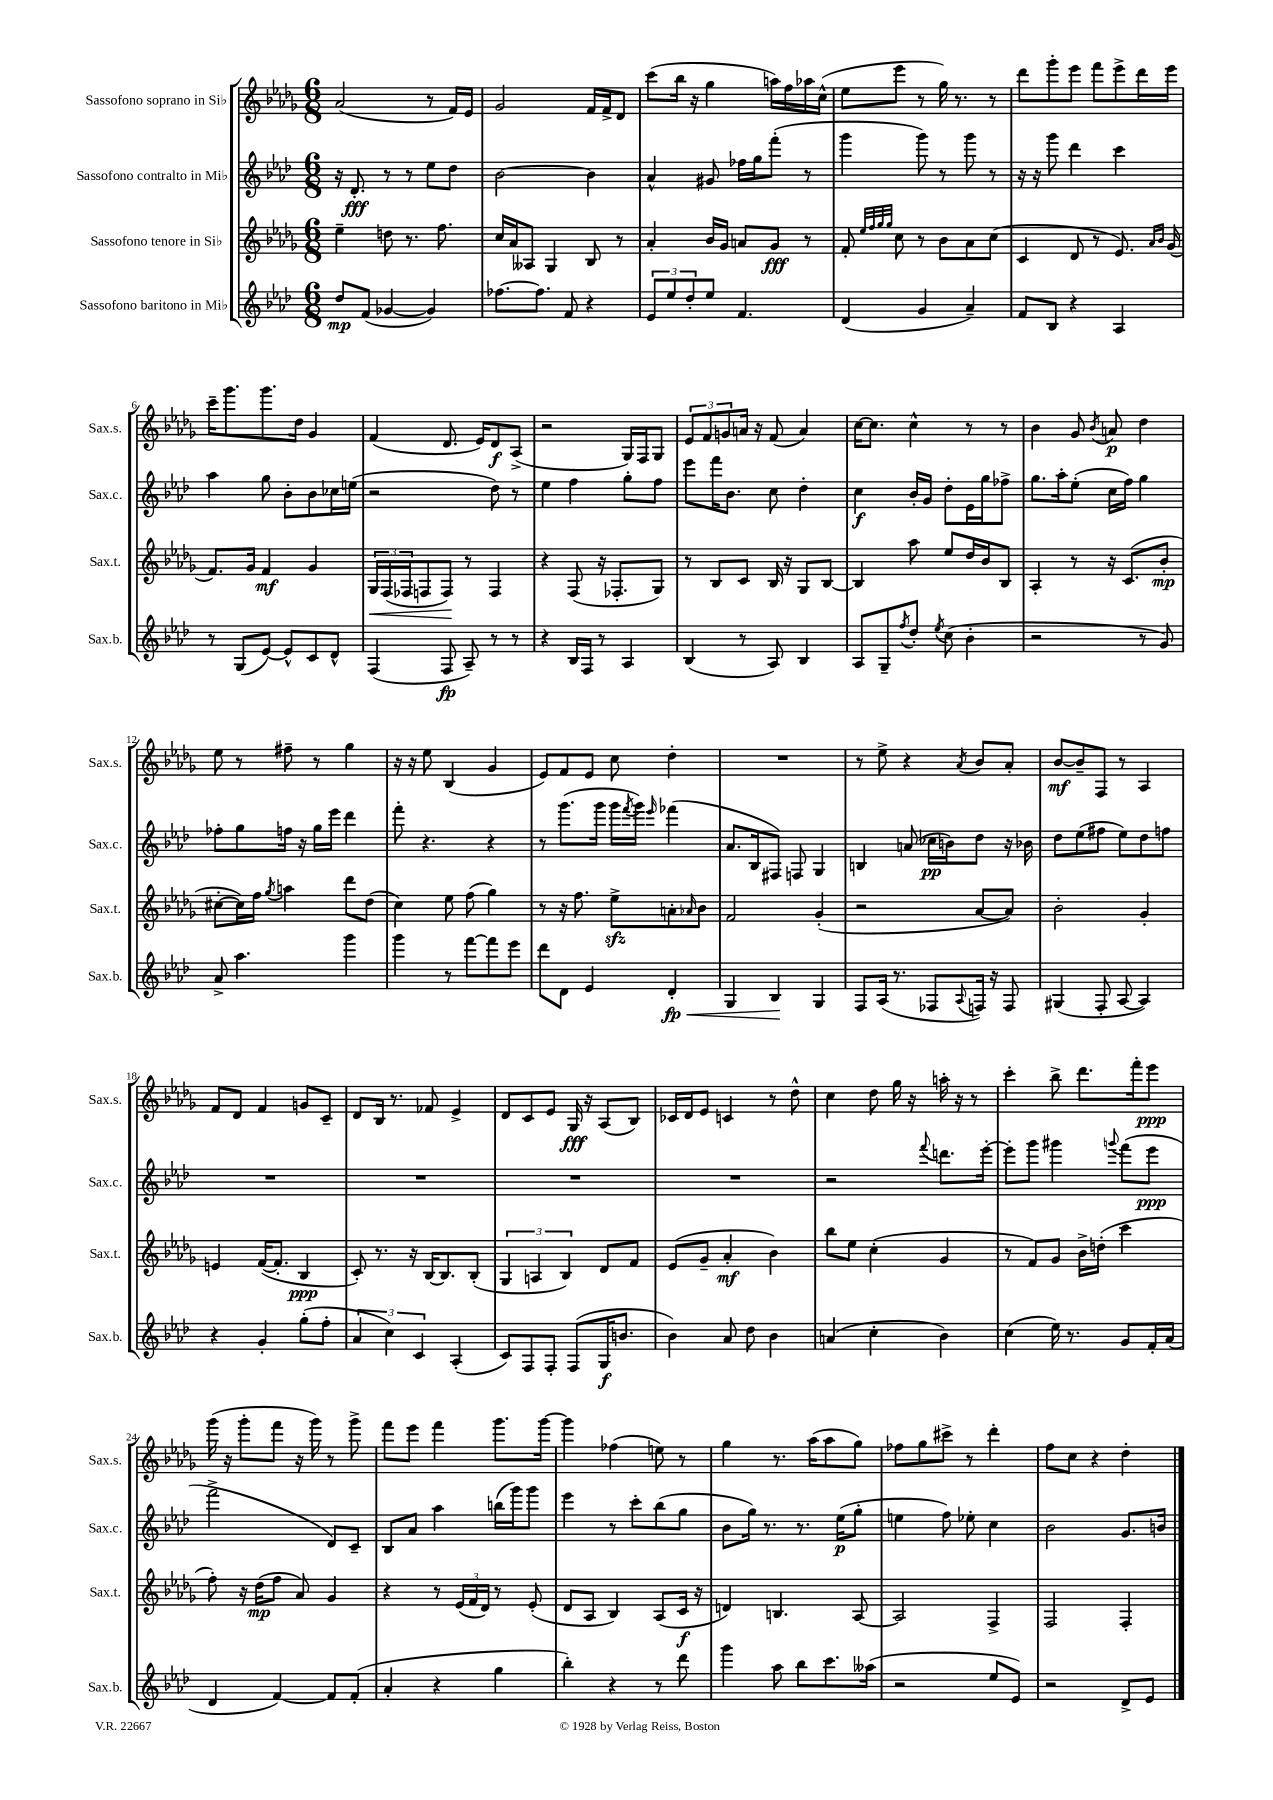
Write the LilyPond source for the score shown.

<<
\new StaffGroup <<
\new Staff = "s0" \with { instrumentName = "Sassofono soprano in Sib" shortInstrumentName = "Sax.s." } {
    \clef treble \key des \major \numericTimeSignature \time 6/8
    aes'2( r8 f'16) ees'16 |
    ges'2 f'16 f'16-> des'8 |
    c'''8( bes''16 r16 ges''4 a''16) f''16 aes''16 c''16-^( |
    ees''8 ees'''8 r8 ges''16) r8. r8 |
    des'''8 ges'''8-. ees'''8 f'''8 ees'''8-> des'''16 ees'''16 |
    c'''16-- ges'''8. ges'''8. des''16 ges'4 |
    f'4( des'8. ees'16) des'8\f aes8->( |
    r2 ges16) f16 ges8 |
    \tuplet 3/2 { ees'8 f'8 g'8 } a'16 r16 f'8( a'4) |
    c''16~ c''8. c''4-^ r8 r8 |
    bes'4 ges'8 \acciaccatura { bes'8 } a'8\p des''4 |
    ees''8 r8 fis''8-- r8 ges''4 |
    r16 r16 ees''8 bes4( ges'4 |
    ees'8) f'8 ees'8 c''8 des''4-. |
    R2. |
    r8 ees''8-> r4 \acciaccatura { aes'8 } bes'8 aes'8-. |
    bes'8~\mf bes'8-- f8 r8 aes4 |
    f'8 des'8 f'4 g'8 c'8-- |
    des'8 bes16 r8. fes'8 ees'4-> |
    des'8 c'8 ees'8 ges16\fff r16 aes8( bes8) |
    ces'16 des'16 ees'8 c'4 r8 des''8-^ |
    c''4 des''8 ges''16 r16 a''16-. r16 r8 |
    c'''4-. bes''8-> des'''8. f'''16-. ees'''8\ppp |
    ges'''16( r16 ges'''8-. f'''8 r16 ges'''16) r8 ges'''8-> |
    f'''8 ees'''8 f'''4 ges'''8. ges'''16~ |
    ges'''4 fes''4( e''8) r8 |
    ges''4 r8. aes''16( aes''8 ges''8) |
    fes''8 ges''8 cis'''8-> r8 des'''4-. |
    f''8 c''8 r4 des''4-. \bar "|." |
}
\new Staff = "s1" \with { instrumentName = "Sassofono contralto in Mib" shortInstrumentName = "Sax.c." } {
    \clef treble \key aes \major \numericTimeSignature \time 6/8
    r16 des'8.-.\fff r8 r8 ees''8 des''8 |
    bes'2~ bes'4 |
    aes'4-^ gis'8 fes''16 g''16 f'''8-.( r8 |
    g'''4 g'''8) r8 g'''8 r8 |
    r16 r16 g'''8 des'''4 c'''4 |
    aes''4 g''8 bes'8-. bes'8 ces''16 e''16( |
    r2 des''8) r8 |
    ees''4 f''4 g''8-. f''8 |
    ees'''8 f'''16 bes'8. c''8 des''4-. |
    c''4\f bes'16-. g'16 des''8-. ees'16 g''16 fes''8-> |
    g''8. aes''16-. ees''8-.( c''16 f''16) g''4 |
    fes''8-. g''8 f''16 r16 g''16 ees'''16 des'''4 |
    f'''8-. r4. r4 |
    r8 g'''8.( g'''16 g'''16 \acciaccatura { f'''8 } g'''16) \grace { ees'''16 } fes'''4( |
    aes'8. bes16 fis8) f8 g4 |
    b4 a'8( ces''16\pp b'16) des''8 r16 bes'16 |
    des''8 ees''8( fis''8 ees''8) des''8 f''8 |
    R2. |
    R2. |
    R2. |
    R2. |
    r2 \appoggiatura { f'''8 } d'''8. ees'''16~-. |
    ees'''8-. g'''8 gis'''4 \appoggiatura { g'''8 } f'''8( ees'''8\ppp |
    f'''2-> des'8) c'8-- |
    bes8 aes'8 aes''4 b''16( g'''16) g'''8 |
    ees'''4 r8 c'''8-. bes''8( g''8 |
    bes'8 g''16) r8. r8. ees''16\p( g''8-. |
    e''4 f''8) ees''8-. c''4 |
    bes'2 g'8. b'16 \bar "|." |
}
\new Staff = "s2" \with { instrumentName = "Sassofono tenore in Sib" shortInstrumentName = "Sax.t." } {
    \clef treble \key des \major \numericTimeSignature \time 6/8
    ees''4-- d''8 r8. f''8. |
    c''16 aes'16 aeses8 ges4 bes8 r8 |
    aes'4-. bes'16 ges'16 a'8 ges'8\fff r8 |
    f'8-. \grace { ees''32 f''32 ges''32 ges''32 } c''8 r8 bes'8 aes'8 c''8( |
    c'4 des'8 r8 ees'8.) \grace { aes'16 bes'16 } ges'16( |
    f'8.) ges'16 f'4\mf ges'4 |
    \tuplet 3/2 { ges16\< f16( fes16 } f8 f8\!) r8 f4 |
    r4 f8( r16 fes8.-. ges8) |
    r8 bes8 c'8 bes16 r16 ges8 bes8~ |
    bes4 aes''8 ees''8 des''16 bes'16 bes8 |
    aes4-. r8 r16 c'8.( bes'8-.\mp |
    cis''8~-. cis''16) f''16 \acciaccatura { ges''8 } a''4 des'''8 des''8( |
    c''4) ees''8 f''8( ges''4) |
    r8 r16 f''8. ees''8->\sfz a'8-. \grace { aes'16 } bes'8 |
    f'2 ges'4-.( |
    r2 aes'8~ aes'8) |
    bes'2-. ges'4-. |
    e'4 f'16~( f'8.-. bes4\ppp |
    c'8-.) r8. r16 bes16~ bes8. bes8-.( |
    \tuplet 3/2 { ges4 a4 bes4) } des'8 f'8 |
    ees'8( ges'8-- aes'4-.\mf bes'4) |
    bes''8 ees''8 c''4-.( ges'4 |
    r8 f'8) ges'8 bes'16-> d''16-.( c'''4 |
    f''8-.) r16 des''16\mp( f''8 aes'8) ges'4 |
    r4 r8 \tuplet 3/2 { ees'16( f'16 des'16) } r8 ees'8-.( |
    des'8 aes8 bes4) aes8( c'16\f r16 |
    d'4) b4. aes8~ |
    aes2 f4-> |
    f2 f4-. \bar "|." |
}
\new Staff = "s3" \with { instrumentName = "Sassofono baritono in Mib" shortInstrumentName = "Sax.b." } {
    \clef treble \key aes \major \numericTimeSignature \time 6/8
    des''8\mp f'8( ges'4~ ges'4) |
    fes''8.~ fes''8. f'8 r4 |
    \tuplet 3/2 { ees'8 ees''8 des''8-. } ees''8 f'4. |
    des'4( g'4 aes'4--) |
    f'8 bes8 r4 aes4 |
    r8 g8( ees'8~) ees'8-^ c'8 des'8-^ |
    f4( f8\fp aes8--) r8 r8 |
    r4 bes16 f16 r8 aes4 |
    bes4( r8 aes8) bes4 |
    aes8 g8-- \acciaccatura { f''8 } des''8-. \acciaccatura { ees''8 } c''8( bes'4-. |
    r2 r8 g'8) |
    aes'8-> aes''4. g'''4 |
    g'''4 r8 f'''8~ f'''8 ees'''8 |
    des'''8 des'8 ees'4 des'4-.\fp\< |
    g4 bes4\! g4 |
    f8 aes16( r8. fes8 \appoggiatura { aes8 } f16) r16 f8 |
    gis4( f8-. aes8~ aes4) |
    r4 g'4-. g''8-.( f''8-. |
    \tuplet 3/2 { aes'4 c''4) c'4 } aes4-.( |
    c'8) f8 f8-. f8( g16\f b'8. |
    bes'4) aes'8 des''8 bes'4 |
    a'4( c''4-. bes'4) |
    c''4( ees''16) r8. g'8 f'16-. aes'16( |
    des'4 f'4~) f'8 f'8-.( |
    aes'4-. r4 g''4 |
    bes''4-.) r4 r8 des'''8 |
    g'''4 aes''8 bes''8 c'''8. aeses''16( |
    r2 ees''8 ees'8) |
    r2 des'8-> ees'8 \bar "|." |
}
>>
>>
